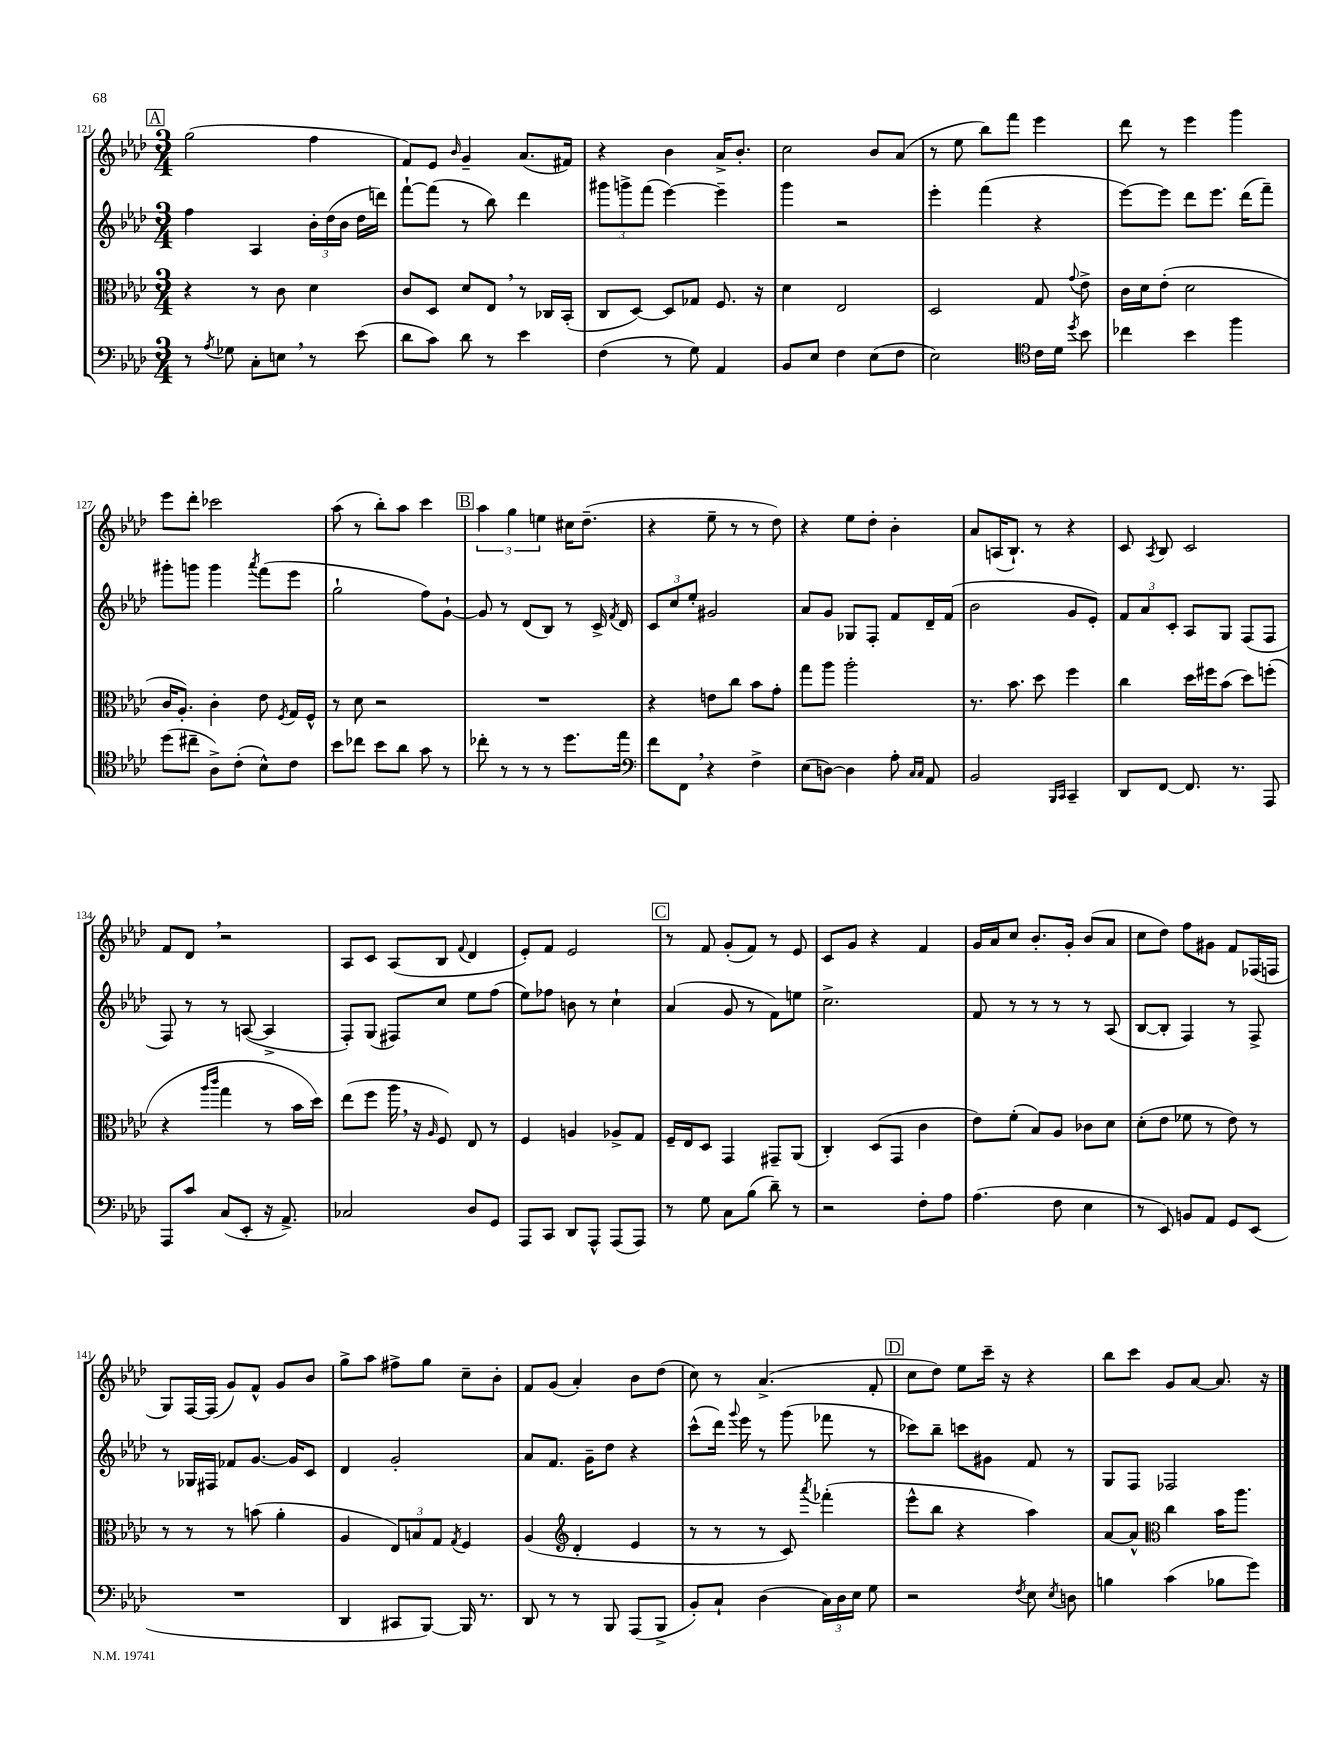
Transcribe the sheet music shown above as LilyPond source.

<<
\new StaffGroup <<
\new Staff = "s0" {
    \clef treble \key aes \major \numericTimeSignature \time 3/4
    \autoBeamOff \mark \markup { \box "A" } g''2( f''4 |
    f'8[) ees'8] \grace { bes'16 } g'4-- aes'8.[( fis'16]) |
    r4 bes'4 aes'16[-> bes'8.]-. |
    c''2 bes'8[ aes'8]( |
    r8 ees''8 bes''8[) f'''8] ees'''4 |
    des'''8 r8 ees'''4 g'''4 |
    ees'''8[ des'''8]-. ces'''2 |
    aes''8( r8 bes''8[-.) aes''8] c'''4 |
    \mark \markup { \box "B" } \tuplet 3/2 { aes''4 g''4 e''4 } cis''16[ des''8.]--( |
    r4 ees''8-- r8 r8 des''8) |
    r4 ees''8[ des''8]-. bes'4-. |
    aes'8[ a16( bes8.]-!) r8 r4 |
    c'8 \acciaccatura { aes8 } bes8 c'2 |
    f'8[ des'8] \breathe r2 |
    aes8[ c'8] aes8[( bes8] \appoggiatura { f'8 } des'4 |
    ees'8[-.) f'8] ees'2 |
    \mark \markup { \box "C" } r8 f'8 g'8[-.( f'8]) r8 ees'8 |
    c'8[ g'8] r4 f'4 |
    g'16[ aes'16 c''8] bes'8.[-. g'16]-. bes'8[( aes'8] |
    c''8[ des''8]) f''8[ gis'8] f'8[ fes16( f16] |
    g8[) f16~ f16]( g'8[) f'8]-^ g'8[ bes'8] |
    g''8[-> aes''8] fis''8[-> g''8] c''8[-- bes'8]-. |
    f'8[ g'8]( aes'4-.) bes'8[ des''8]( |
    c''8) r8 aes'4.->( f'8-. |
    \mark \markup { \box "D" } c''8[ des''8]) ees''8[ c'''16]-- r16 r4 |
    bes''8[ c'''8] g'8[ aes'8]~ aes'8. r16 \bar "|." |
}
\new Staff = "s1" {
    \clef treble \key aes \major \numericTimeSignature \time 3/4
    \autoBeamOff \mark \markup { \box "A" } f''4 aes4 \tuplet 3/2 { bes'16[-. des''16( bes'16] } des''16[ d'''16]) |
    f'''8[~-! f'''8]( r8 bes''8) des'''4 |
    \tuplet 3/2 { gis'''8[ g'''8-> f'''8]( } ees'''4~) ees'''4-- |
    g'''4 r2 |
    ees'''4-. f'''4( r4 |
    ees'''8[~) ees'''8] des'''8[ ees'''8.] des'''16[( f'''8]--) |
    gis'''8[-. g'''8] g'''4 \acciaccatura { aes'''8 } f'''8[( ees'''8] |
    g''2-! f''8[) g'8]~-! |
    \mark \markup { \box "B" } g'8 r8 des'8[( bes8]) r8 c'16-> \acciaccatura { f'8 } des'16 |
    \tuplet 3/2 { c'8[ c''8 ees''8]-. } gis'2 |
    aes'8[ g'8] ges8[ f8]-. f'8[ des'16-- f'16]( |
    bes'2 g'8[ ees'8]-.) |
    \tuplet 3/2 { f'8[ aes'8 c'8]-. } aes8[ g8] f8[( f8] |
    f8) r8 r8 a8~( a4-> |
    f8[-.) g8]( fis8[) c''8] ees''8[ f''8]( |
    ees''8[) fes''8] b'8 r8 c''4-! |
    \mark \markup { \box "C" } aes'4( g'8 r8 f'8[) e''8] |
    c''2.-> |
    f'8 r8 r8 r8 r8 aes8( |
    bes8[~ bes8]-. f4) r8 f8-> |
    r8 ges16[ fis16] fes'8[ g'8.]~ g'16[ c'8] |
    des'4 g'2-. |
    aes'8[ f'8.] g'16[-- des''8] r4 |
    c'''8[-^( des'''16]) \appoggiatura { g'''8 } ees'''16 r8 g'''8( fes'''8 r8 |
    \mark \markup { \box "D" } ces'''8[) bes''8]-- c'''8[ gis'8] f'8 r8 |
    g8[ f8] fes2 \bar "|." |
}
\new Staff = "s2" {
    \clef alto \key aes \major \numericTimeSignature \time 3/4
    \autoBeamOff \mark \markup { \box "A" } r4 r8 c'8 des'4 |
    c'8[ des8] des'8[ ees8] \breathe r8 ces16[ bes,16]-.( |
    c8[ des8]~) des8[ ges8] f8. r16 |
    des'4 ees2 |
    des2 g8 \appoggiatura { g'8 } ees'8-> |
    c'16[ des'16 ees'8]-.( des'2 |
    c'16[ aes8.]-.) c'4-. ees'8 \acciaccatura { f8 } g16[ f16]-^ |
    r8 des'8 r2 |
    \mark \markup { \box "B" } R2. |
    r4 e'8[ c''8] bes'8[ g'8]-. |
    g''8[ aes''8] aes''2-. |
    r8. bes'8. des''8 f''4 |
    c''4 des''16[ fis''16 bes'8]( des''8[) f''8]-.( |
    r4 \grace { aes''16[ c'''16] } g''4 r8 bes'16[ des''16]) |
    ees''8[( f''8] aes''16 \breathe r16 \grace { aes16 } f8) ees8 r8 |
    f4 a4 aes8[-> g8] |
    \mark \markup { \box "C" } f16[-- ees16 des8] g,4 gis,8[-- aes,8]( |
    c4-.) des8[( g,8] c'4 |
    ees'8[) f'8]-.( bes8[) aes8] ces'8[ des'8] |
    des'8[-.( ees'8] fes'8 r8 ees'8) r8 |
    r8 r8 r8 b'8( aes'4-. |
    aes4 \tuplet 3/2 { ees8[) b8 g8] } \acciaccatura { g8 } f4 |
    aes4( \clef treble des'4-. ees'4 |
    r8 r8 r8 c'8) \acciaccatura { aes'''8 } fes'''4-.( |
    \mark \markup { \box "D" } ees'''8[-^ bes''8] r4 aes''4) |
    aes'8[~ aes'8]-^ \clef alto c''4 bes'16[ aes''8.] \bar "|." |
}
\new Staff = "s3" {
    \clef bass \key aes \major \numericTimeSignature \time 3/4
    \autoBeamOff \mark \markup { \box "A" } r8 \acciaccatura { aes8 } ges8 c8[-. e8] \breathe r8 ees'8( |
    des'8[ c'8]) des'8 r8 ees'4 |
    f4( r8 g8) aes,4 |
    bes,8[ ees8] f4 ees8[( f8] |
    ees2) \clef tenor c'16[ des'16] \acciaccatura { des''8 } bes'8 |
    ces''4 bes'4 f''4 |
    des''8[( cis''8]-- aes8[->) c'8]-.( bes8[-^) c'8] |
    bes'8[ ces''8] bes'8[ aes'8] g'8 r8 |
    \mark \markup { \box "B" } ces''8-. r8 r8 r8 des''8.[ ees''16] |
    \clef bass f'8[ f,8] \breathe r4 f4-> |
    ees8[( d8]~) d4 aes8-. \grace { c16[ c16] } aes,8 |
    bes,2 \grace { bes,,16[ c,16] } c,4-- |
    des,8[ f,8]~ f,8. r8. aes,,8 |
    aes,,8[ c'8] c8[( ees,8]-. r16 aes,8.->) |
    ces2 des8[ g,8] |
    aes,,8[ c,8] des,8[ aes,,8]-^ aes,,8[( aes,,8]) |
    \mark \markup { \box "C" } r8 g8 c8[ bes8]( des'8--) r8 |
    r2 f8[-. aes8] |
    aes4.( f8 ees4 |
    r8 ees,8) b,8[ aes,8] g,8[ ees,8]( |
    R2. |
    des,4 cis,8[ bes,,8]~) bes,,16 r8. |
    des,8 r8 r8 bes,,8 aes,,8[( bes,,8]-> |
    bes,8[-.) c8]-! des4( \tuplet 3/2 { c16[) des16 ees16] } g8 |
    \mark \markup { \box "D" } r2 \acciaccatura { f8 } ees8 \acciaccatura { ees8 } d8 |
    b4 c'4( bes8[ g'8]) \bar "|." |
}
>>
>>
\layout { \context { \Score currentBarNumber = #121 } }
